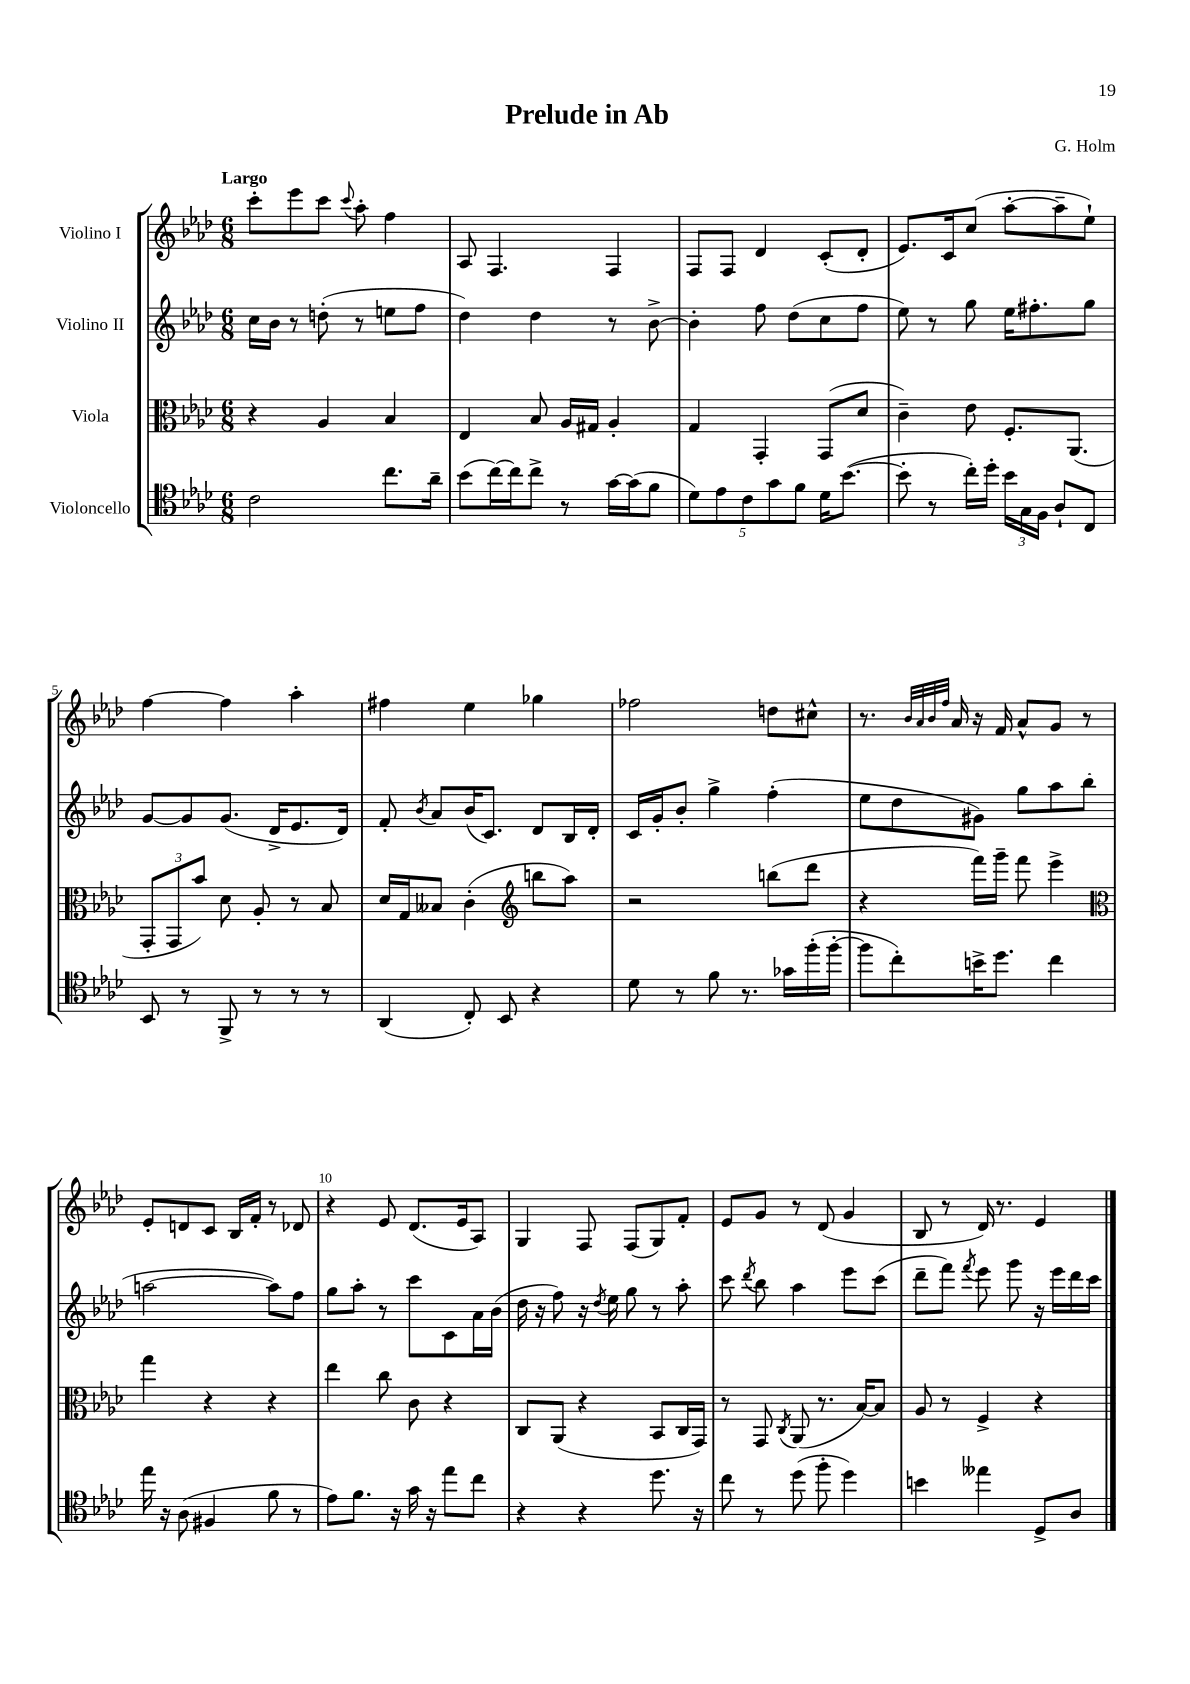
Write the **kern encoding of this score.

**kern	**kern	**kern	**kern
*part4	*part3	*part2	*part1
*staff4	*staff3	*staff2	*staff1
*I"Violoncello	*I"Viola	*I"Violino II	*I"Violino I
*clefC4	*clefC3	*clefG2	*clefG2
*k[b-e-a-d-]	*k[b-e-a-d-]	*k[b-e-a-d-]	*k[b-e-a-d-]
*M6/8	*M6/8	*M6/8	*M6/8
=1	=1	=1	=1
!	!	!	!LO:TX:a:B:t=Largo
2c\	4r	16cc\LL	8ccc'\L
.	.	16b-\JJ	.
.	.	8r	8eee-\
.	4A-/	(8ddn'\	8ccc\J
.	.	.	8qqccc/
.	.	8r	8aa-'\
8.cc\L	4B-/	8een\L	4ff\
.	.	8ff\J	.
16a-~\Jk	.	.	.
=2	=2	=2	=2
(8b-\L	4E-/	4dd-\)	8A-/
[16cc\L)	.	.	4.F/
16cc\J]	.	.	.
8cc^\J	8B-/	4dd-\	.
8r	16A-/LL	.	.
.	16G#X/JJ	.	.
[16g\LL	4A-'/	8r	4F/
(16g\J]	.	.	.
8f\J	.	[8b-^\	.
=3	=3	=3	=3
10d-\L)	4G/	4b-'\]	8F/L
10e-\	.	.	.
.	.	.	8F/J
10c\	.	.	.
.	4GG'/	8ff\	4d-/
10g\	.	.	.
.	.	(8dd-\L	.
10f\J	.	.	.
16d-\KL	(8GG/L	8cc\	(8c'/L
([8.b-\J	.	.	.
.	8d-/J	8ff\J	8d-'/J
=4	=4	=4	=4
8b-'\]	4c~\)	8ee-\)	8.e-/L)
8r	.	8r	.
.	.	.	16c/k
16cc'\LL)	8e-\	8gg\	(8cc/J
16dd-'\JJ	.	.	.
24b-\LL	8.F'/L	16ee-\KL	[8aa-'\L
24G\	.	.	.
.	.	8.ff#X'\	.
24F\JJ	.	.	.
8A-`/L	.	.	8aa-~\]
.	(8.AA-/J	.	.
8C/J	.	8gg\J	8ee-`\J)
!!LO:LB:g=z
=5	=5	=5	=5
8BB-/	12GG'/L	[8g/L	[4ff\
.	12GG/	.	.
8r	.	8g/]	.
.	12b-/J)	.	.
8FF^/	8d-\	(8.g/J	4ff\]
8r	8A-'/	.	.
.	.	16d-^/KL	.
8r	8r	8.e-/	4aa-'\
8r	8B-/	.	.
.	.	16d-/Jk)	.
=6	=6	=6	=6
(4AA-/	16d-/LL	8f'/	4ff#X\
.	16G/J	.	.
.	.	8qb-/	.
.	8B--X/J	8a-/L	.
8C'/)	(4c'\	(16b-/K	4ee-\
.	.	8.c/J)	.
8BB-/	.	.	.
*	*clefG2	*	*
4r	8bbn\L	8d-/L	4gg-X\
.	8aa-\J)	16B-/L	.
.	.	16d-'/JJ	.
=7	=7	=7	=7
8d-\	2r	16c/LL	2ff-X\
.	.	16g'/J	.
8r	.	8b-'/J	.
8f\	.	4gg^\	.
8.r	.	.	.
.	(8bbn\L	(4ff'\	8ddn\L
16g-X\LL	.	.	.
(16ff'\	8ddd-\J	.	8cc#X^^\J
[16ff'\JJ	.	.	.
=8	=8	=8	=8
8ff\L]	4r	8ee-\L	8.r
8cc'\)	.	8dd-\	.
.	.	.	32qqb-/LLL
.	.	.	32qqa-/
.	.	.	32qqb-/
.	.	.	32qqff/JJJ
.	.	.	16a-/
16bn^\K	16fff\LL)	8g#X\J)	16r
8.dd-\J	16ggg~\JJ	.	16f/
.	8fff\	8gg\L	8a-^^/L
4cc\	4eee-^\	8aa-\	8g/J
.	.	(8bb-\J	8r
!!LO:LB:g=z
=9	=9	=9	=9
*	*clefC3	*	*
16ee-\	4gg\	[2aan\	8e-'/L
16r	.	.	.
(8A-\	.	.	8dn/
4F#X/	4r	.	8c/J
.	.	.	16B-/LL
.	.	.	16f'/JJ
8f\	4r	8aa\L])	8r
8r	.	8ff\J	8d-X/
=10	=10	=10	=10
8e-\L)	4ee-\	8gg\L	4r
8.f\J	.	8aa-'\J	.
.	8cc\	8r	8e-/
16r	.	.	.
16g\	8c\	8ccc\L	(8.d-/L
16r	.	.	.
8ee-\L	4r	8c\	.
.	.	.	16e-/k
8cc\J	.	16a-\L	8A-/J)
.	.	(16b-\JJ	.
=11	=11	=11	=11
4r	8C/L	16dd-\	4G/
.	.	16r	.
.	(8AA-/J	8ff\)	.
4r	4r	16r	8F/
.	.	8qdd-/	.
.	.	16ee-\	.
.	.	8gg\	(8F/L
8.dd-\	8BB-/L	8r	8G/)
.	16C/L	8aa-'\	8f'/J
16r	16GG/JJ)	.	.
=12	=12	=12	=12
8cc\	8r	8ccc\	8e-/L
.	.	8qddd-/	.
8r	8GG/	8bb-\	8g/J
.	8qC/	.	.
(8dd-\	(8AA-/	4aa-\	8r
8ff'\	8.r	.	(8d-/
4dd-\)	.	8eee-\L	4g/
.	[16B-/KL)	.	.
.	8B-/J]	(8ccc\J	.
=13	=13	=13	=13
4bn\	8A-/	8ddd-~\L	8B-/
.	8r	8fff\J)	8r
.	.	8qfff/	.
4ee--X\	4F^/	8eee-\	16d-/)
.	.	.	8.r
.	.	8ggg\	.
8D-^/L	4r	16r	4e-/
.	.	16eee-\LL	.
8A-/J	.	16ddd-\	.
.	.	16ccc\JJ	.
==	==	==	==
*-	*-	*-	*-
